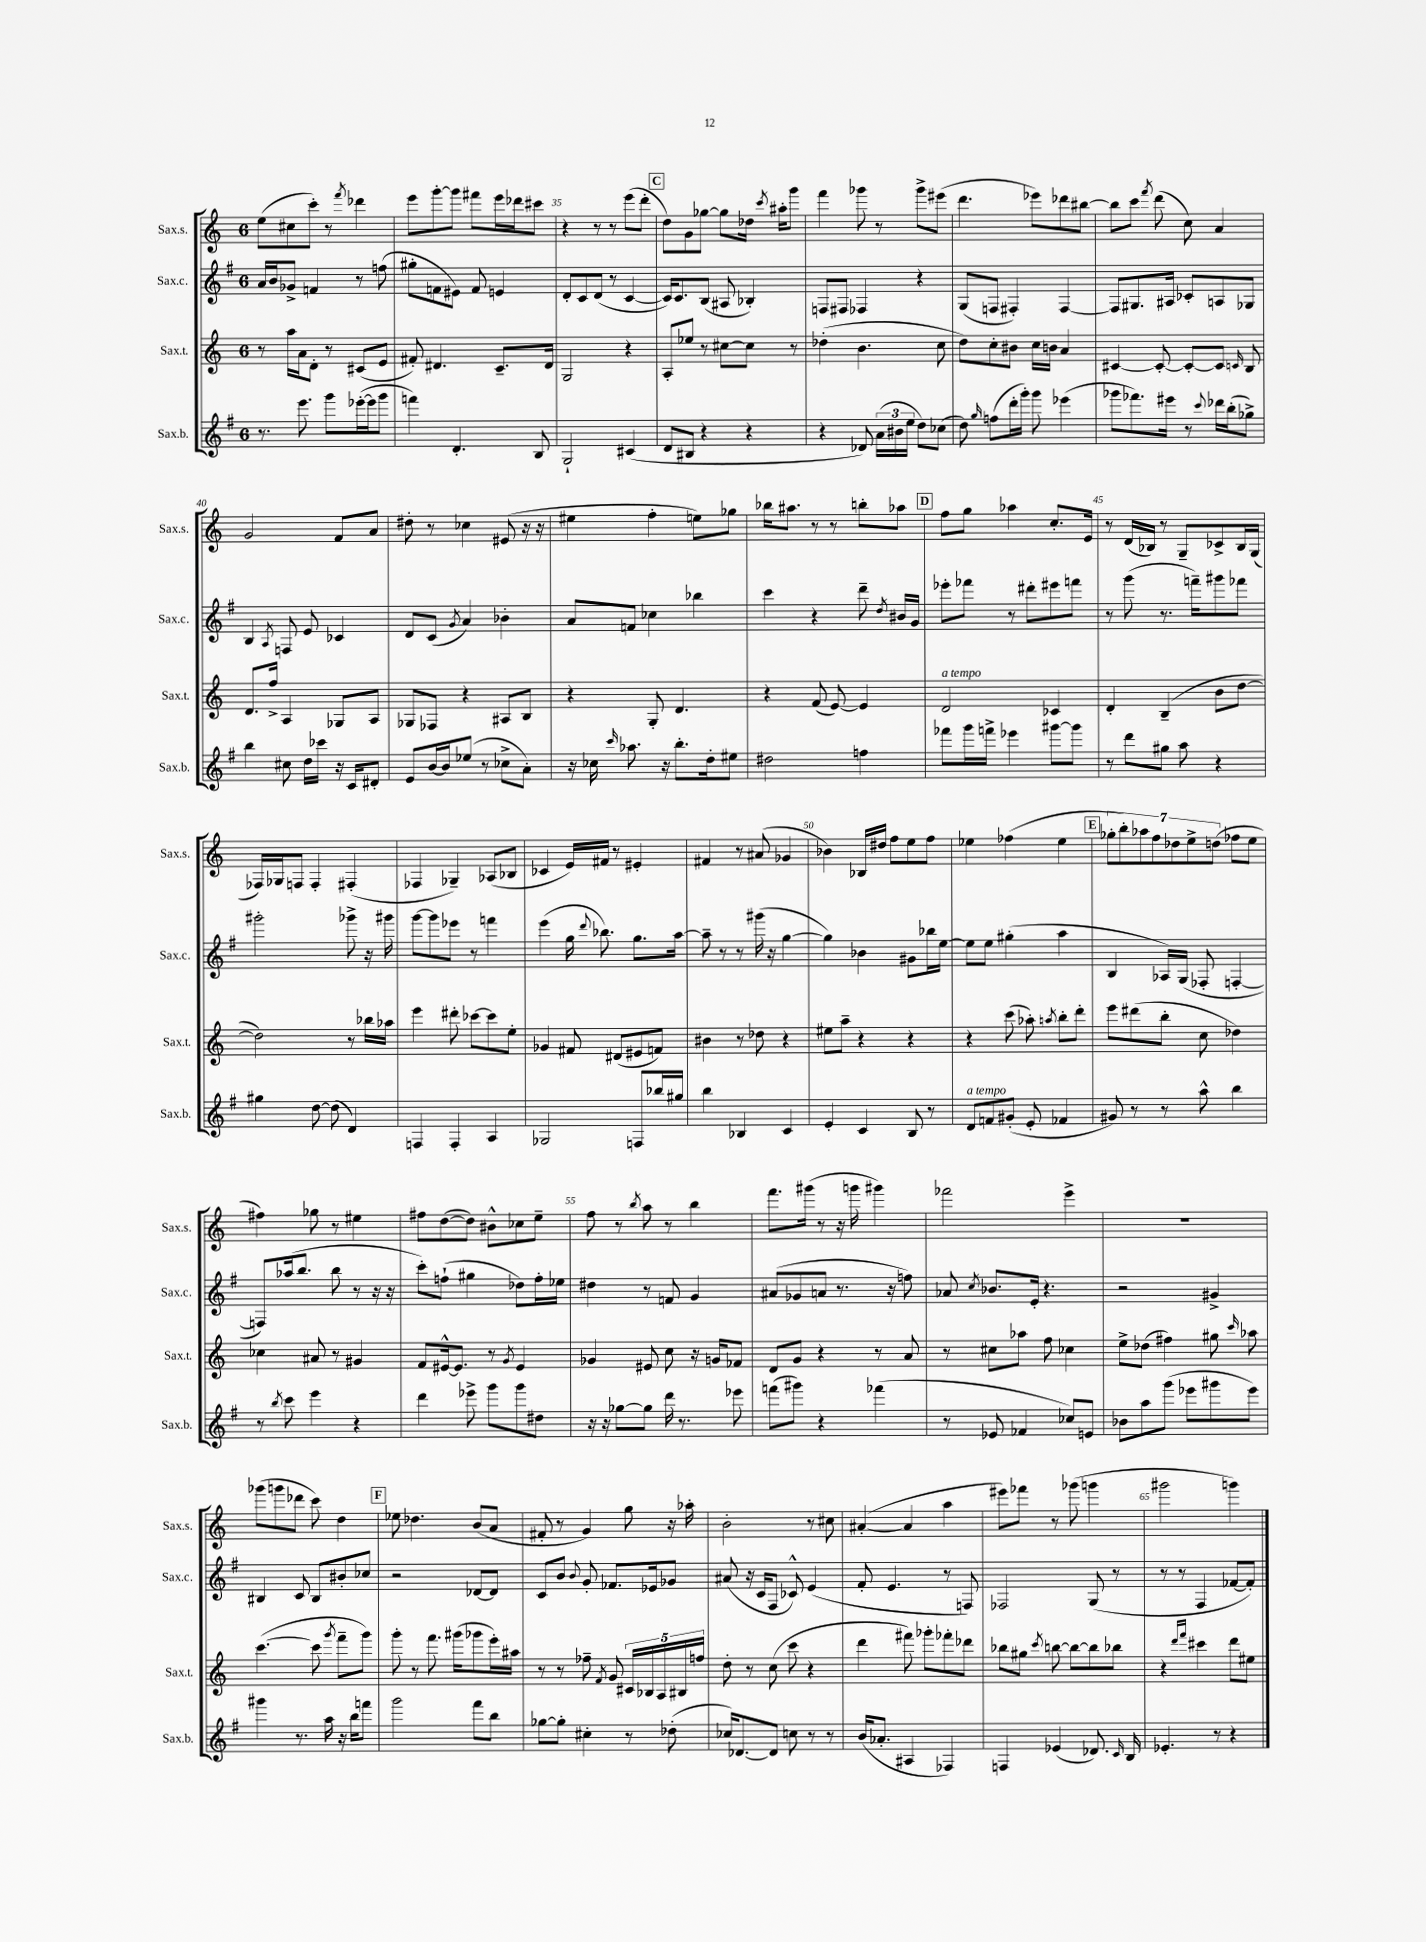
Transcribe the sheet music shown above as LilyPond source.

<<
\new StaffGroup <<
\new Staff = "s0" \with { instrumentName = "Sax.s." shortInstrumentName = "Sax.s." } {
    \clef treble \key c \major \once \override Staff.TimeSignature.style = #'single-digit \time 6/8
    \autoBeamOff e''8[( cis''8 c'''8]-.) r8 \acciaccatura { f'''8 } des'''4 |
    e'''8[ g'''8~-. g'''8] fis'''8[ e'''16 des'''16 cis'''8] |
    r4 r8 r8 e'''8[( d'''8]-. |
    \mark \markup { \box "C" } d''8[) g'8 ges''8]~ ges''8[ des''16] \acciaccatura { c'''8 } ais''16[-. g'''8] |
    f'''4 ges'''8 r8 ges'''8[-> eis'''8]( |
    d'''4. ees'''8[) des'''8 bis''8]~ |
    bis''8[ c'''8] \acciaccatura { f'''8 } d'''8( c''8) a'4 |
    g'2 f'8[ a'8] |
    dis''8-. r8 ces''4 eis'8( r16 r16 |
    eis''4 f''4-. e''8[) ges''8] |
    bes''16[ ais''8.] r8 r8 b''8[-. aes''8] |
    \mark \markup { \box "D" } f''8[ g''8] aes''4 c''8.[-. e'16] |
    r8 d'16[( bes16]) r8 g8[-- ces'8-> bes16 g16]( |
    fes16[) ges16 f8] f4-. fis4-.( |
    fes4 ges4--) aes8[( bes8] |
    ces'4 e'16[) fis'16] r8 eis'4-. |
    fis'4 r8 ais'8( ges'4 |
    bes'4) bes16[ dis''16] f''8[ e''8 f''8] |
    ees''4 fes''4( ees''4 |
    \mark \markup { \box "E" } \tuplet 7/4 { ges''8[-. b''8-.) aes''8 f''8 des''8 e''8-> d''8]( } fes''8[ e''8] |
    fis''4) ges''8 r8 eis''4 |
    fis''8[ d''8~( d''8]) bis'8[-^ ces''8 e''8]-- |
    f''8 r8 \acciaccatura { b''8 } a''8 r8 b''4 |
    f'''8.[ gis'''16]( r8 r16 g'''16 gis'''4) |
    fes'''2 e'''4-> |
    R2. |
    ges'''8[( g'''8 des'''8] c'''8) d''4 |
    \mark \markup { \box "F" } ees''8 des''4. b'8[( a'8] |
    fis'8-. r8 g'4) g''8 r16 aes''16-. |
    b'2-. r8 cis''8 |
    ais'4~-.( ais'4 a''4 |
    eis'''8[) fes'''8] r8 ges'''8( g'''4 |
    gis'''2 g'''4) \bar "|." |
}
\new Staff = "s1" \with { instrumentName = "Sax.c." shortInstrumentName = "Sax.c." } {
    \clef treble \key g \major \once \override Staff.TimeSignature.style = #'single-digit \time 6/8
    \autoBeamOff a'16[ b'16 ges'8]-> f'4 r8 f''8( |
    gis''8[-. f'8 eis'8]) f'8 e'4 |
    d'8[-. c'8 d'8]( r8 c'4~ |
    \mark \markup { \box "C" } c'16[) c'8. b8]( ais8 bes4-.) |
    f8[ fis8] fes4 r4 |
    g8[( f8] fis4-.) fis4~ |
    fis8[ gis8. ais16] ces'8[-. a8 ges8] |
    b4 \acciaccatura { a8 } f8 e'8 ces'4 |
    d'8[ c'8]( \acciaccatura { g'8 } a'4) bes'4-. |
    a'8[ f'8] ces''4 bes''4 |
    c'''4 r4 d'''8-- \acciaccatura { d''8 } bis'16[ g'16] |
    \mark \markup { \box "D" } ees'''8[-. fes'''8] r8 dis'''8[-. eis'''8 f'''8] |
    r8 g'''8( r8. f'''16[--) gis'''8 fes'''8] |
    gis'''2-. ges'''8-> r16 gis'''16 |
    g'''8[~ g'''8 ees'''8] r8 f'''4 |
    e'''4( g''16 \appoggiatura { d'''8 } bes''8.) g''8.[ a''16]~ |
    a''8-- r8 r8 gis'''16( r16 g''4~ |
    g''4) bes'4 gis'8[ bes''16 e''16]~ |
    e''8[ e''8] gis''4-.( a''4 |
    \mark \markup { \box "E" } b4 aes16[) g16]( fes8-. f4~-. |
    f8[) aes''16( b''8.] b''8 r8 r16 r16 |
    c'''8[-.) f''8]-!( gis''4 des''8[) f''16-. ees''16] |
    dis''4 r8 f'8 g'4 |
    ais'8[( ges'8 a'8] r8. r16 f''8) |
    aes'8 \acciaccatura { c''8 } bes'8.[ e'16]-. r4. |
    r2 gis'4-> |
    bis4 c'8 bis8[ bis'8-. ces''8] |
    \mark \markup { \box "F" } r2 des'8[~ des'8] |
    c'8[ b'8] \appoggiatura { b'8 } g'8-. fes'8.[ ees'16 ges'8] |
    ais'8( r16 c'16[ fis8] ces'8-^) e'4( |
    fis'8-. e'4. r8 f8) |
    fes2 g8( r8 |
    r8 r8 fis4 fes'8[~ fes'8]-.) \bar "|." |
}
\new Staff = "s2" \with { instrumentName = "Sax.t." shortInstrumentName = "Sax.t." } {
    \clef treble \key c \major \once \override Staff.TimeSignature.style = #'single-digit \time 6/8
    \autoBeamOff r8 a''16[ a'16 d'8]-. r8 cis'8[( e'8] |
    fis'8-.) dis'4. c'8.[-- dis'16] |
    g2 r4 |
    \mark \markup { \box "C" } a8[-. ees''8] r8 cis''8[~ cis''8] r8 |
    des''4-.( b'4. c''8 |
    d''8[) c''8-. bis'8] c''16[ b'16] a'4 |
    cis'4~ cis'8~-. cis'8[~-. cis'8] \grace { c'16 } b8 |
    d'8.[ f''16]-> a4 ges8[ a8] |
    ges8[ fes8] r4 ais8[ b8] |
    r4 g8-. d'4. |
    r4 f'8( e'8~) e'4 |
    \mark \markup { \box "D" } d'2^\markup { \italic "a tempo" } ces'4 |
    d'4-. b4--( b'8[ d''8]~ |
    d''2) r8 bes''16[ aes''16] |
    e'''4 dis'''8-. ces'''8[~ ces'''8 e''8]-. |
    ges'4 fis'8 dis'8[( eis'8 f'8]) |
    bis'4 r8 des''8 r4 |
    eis''8[ a''8]-- r4 r4 |
    r4 c'''8( aes''8-.) \acciaccatura { a''8 } b''8[-. d'''8]-. |
    \mark \markup { \box "E" } e'''8[ dis'''8( b''8]-. c''8 des''4) |
    ces''4 ais'8 r8 gis'4 |
    f'8[ eis'16~-^ eis'8.] r8 \acciaccatura { g'8 } eis'4 |
    ges'4 eis'8 c''8 r16 g'16[ fes'8] |
    d'8[ g'8] r4 r8 a'8 |
    r8 cis''8[ aes''8] f''8 ces''4 |
    e''8[-> des''8]( fis''4) gis''8 \grace { c'''16 } aes''8 |
    c'''4.~( c'''8 \acciaccatura { g'''8 } f'''8[-- g'''8]) |
    \mark \markup { \box "F" } g'''8-. r8 f'''8. gis'''16[( ges'''8 e'''16-.) ais''16] |
    r8 r8 fes''8-- \acciaccatura { f'8 } g'8 \tuplet 5/4 { cis'16[ bes16 a16 bis16 f''16] } |
    d''8-. r8 c''8( c'''8 r4 |
    d'''4 fis'''8) ges'''8[-. fes'''8-. des'''8] |
    bes''8[ gis''8] \acciaccatura { c'''8 } b''8~ b''8[~ b''8 bes''8] |
    r4 \grace { d'''16[ f'''16] } cis'''4 d'''8[ eis''8] \bar "|." |
}
\new Staff = "s3" \with { instrumentName = "Sax.b." shortInstrumentName = "Sax.b." } {
    \clef treble \key g \major \once \override Staff.TimeSignature.style = #'single-digit \time 6/8
    \autoBeamOff r8. e'''8. g'''8[ ees'''16~-.( ees'''16 g'''8] |
    f'''4) d'4.-. b8 |
    g2-! cis'4( |
    \mark \markup { \box "C" } d'8[ bis8] r4 r4 |
    r4 des'8) \tuplet 3/2 { a'16[( bis'16 e''16] } d''8[) ces''8]( |
    d''8) \grace { g''16 } f''8[( d'''16-. g'''16]-.) g'''8 ees'''4( |
    ges'''8[ fes'''8.) eis'''16] r8 \appoggiatura { c'''8 } des'''16[ b''16-.( ges''8]->) |
    b''4 cis''8 d''16[ ces'''16] r16 c'16[ dis'8]-. |
    e'8[ b'16~ b'16 ees''8]( r8 ces''8[-> a'8]-.) |
    r16 ces''16 \grace { c'''16 } aes''8. r16 b''8.[-. d''16-. eis''8] |
    dis''2 f''4 |
    \mark \markup { \box "D" } fes'''8[ g'''16 f'''16]-> ees'''4 gis'''8[~ gis'''8] |
    r8 d'''8[ gis''8] a''8 r4 |
    gis''4 d''8~ d''8( d'4) |
    f4 f4-. a4 |
    ges2 f8[ bes''16 gis''16] |
    b''4 bes4 c'4 |
    e'4-. c'4 b8 r8 |
    d'8[^\markup { \italic "a tempo" } f'8 gis'8]-.( e'8-. fes'4 |
    \mark \markup { \box "E" } gis'8) r8 r8 a''8-^ b''4 |
    r8 \acciaccatura { b''8 } c'''8 e'''4 r4 |
    d'''4 ees'''8-> g'''8[ g'''8 dis''8] |
    r16 r16 ges''8[~ ges''8] d'''16 r8. ees'''8 |
    f'''8[( gis'''8]) r4 fes'''4( |
    r8 ees'8 fes'4 ces''8[) e'8] |
    bes'8[ a''8 g'''8]( ees'''8[ gis'''8 ees'''8]) |
    gis'''4 r8. a''16 r16 b''16[ f'''8] |
    \mark \markup { \box "F" } g'''2 fis'''8[ b''8] |
    ges''8[~ ges''8]-. cis''4-. r8 des''8-.( |
    ces''16[) des'8.~ des'8] c''8 r8 r8 |
    b'16[( aes'8.]-. ais4 fes4) |
    f4 ees'4( des'8.) \grace { c'16 } b16 |
    ees'4.-. r8 r4 \bar "|." |
}
>>
>>
\layout { \context { \Score currentBarNumber = #33 \override BarNumber.break-visibility = ##(#f #t #t) barNumberVisibility = #(every-nth-bar-number-visible 5) } }
